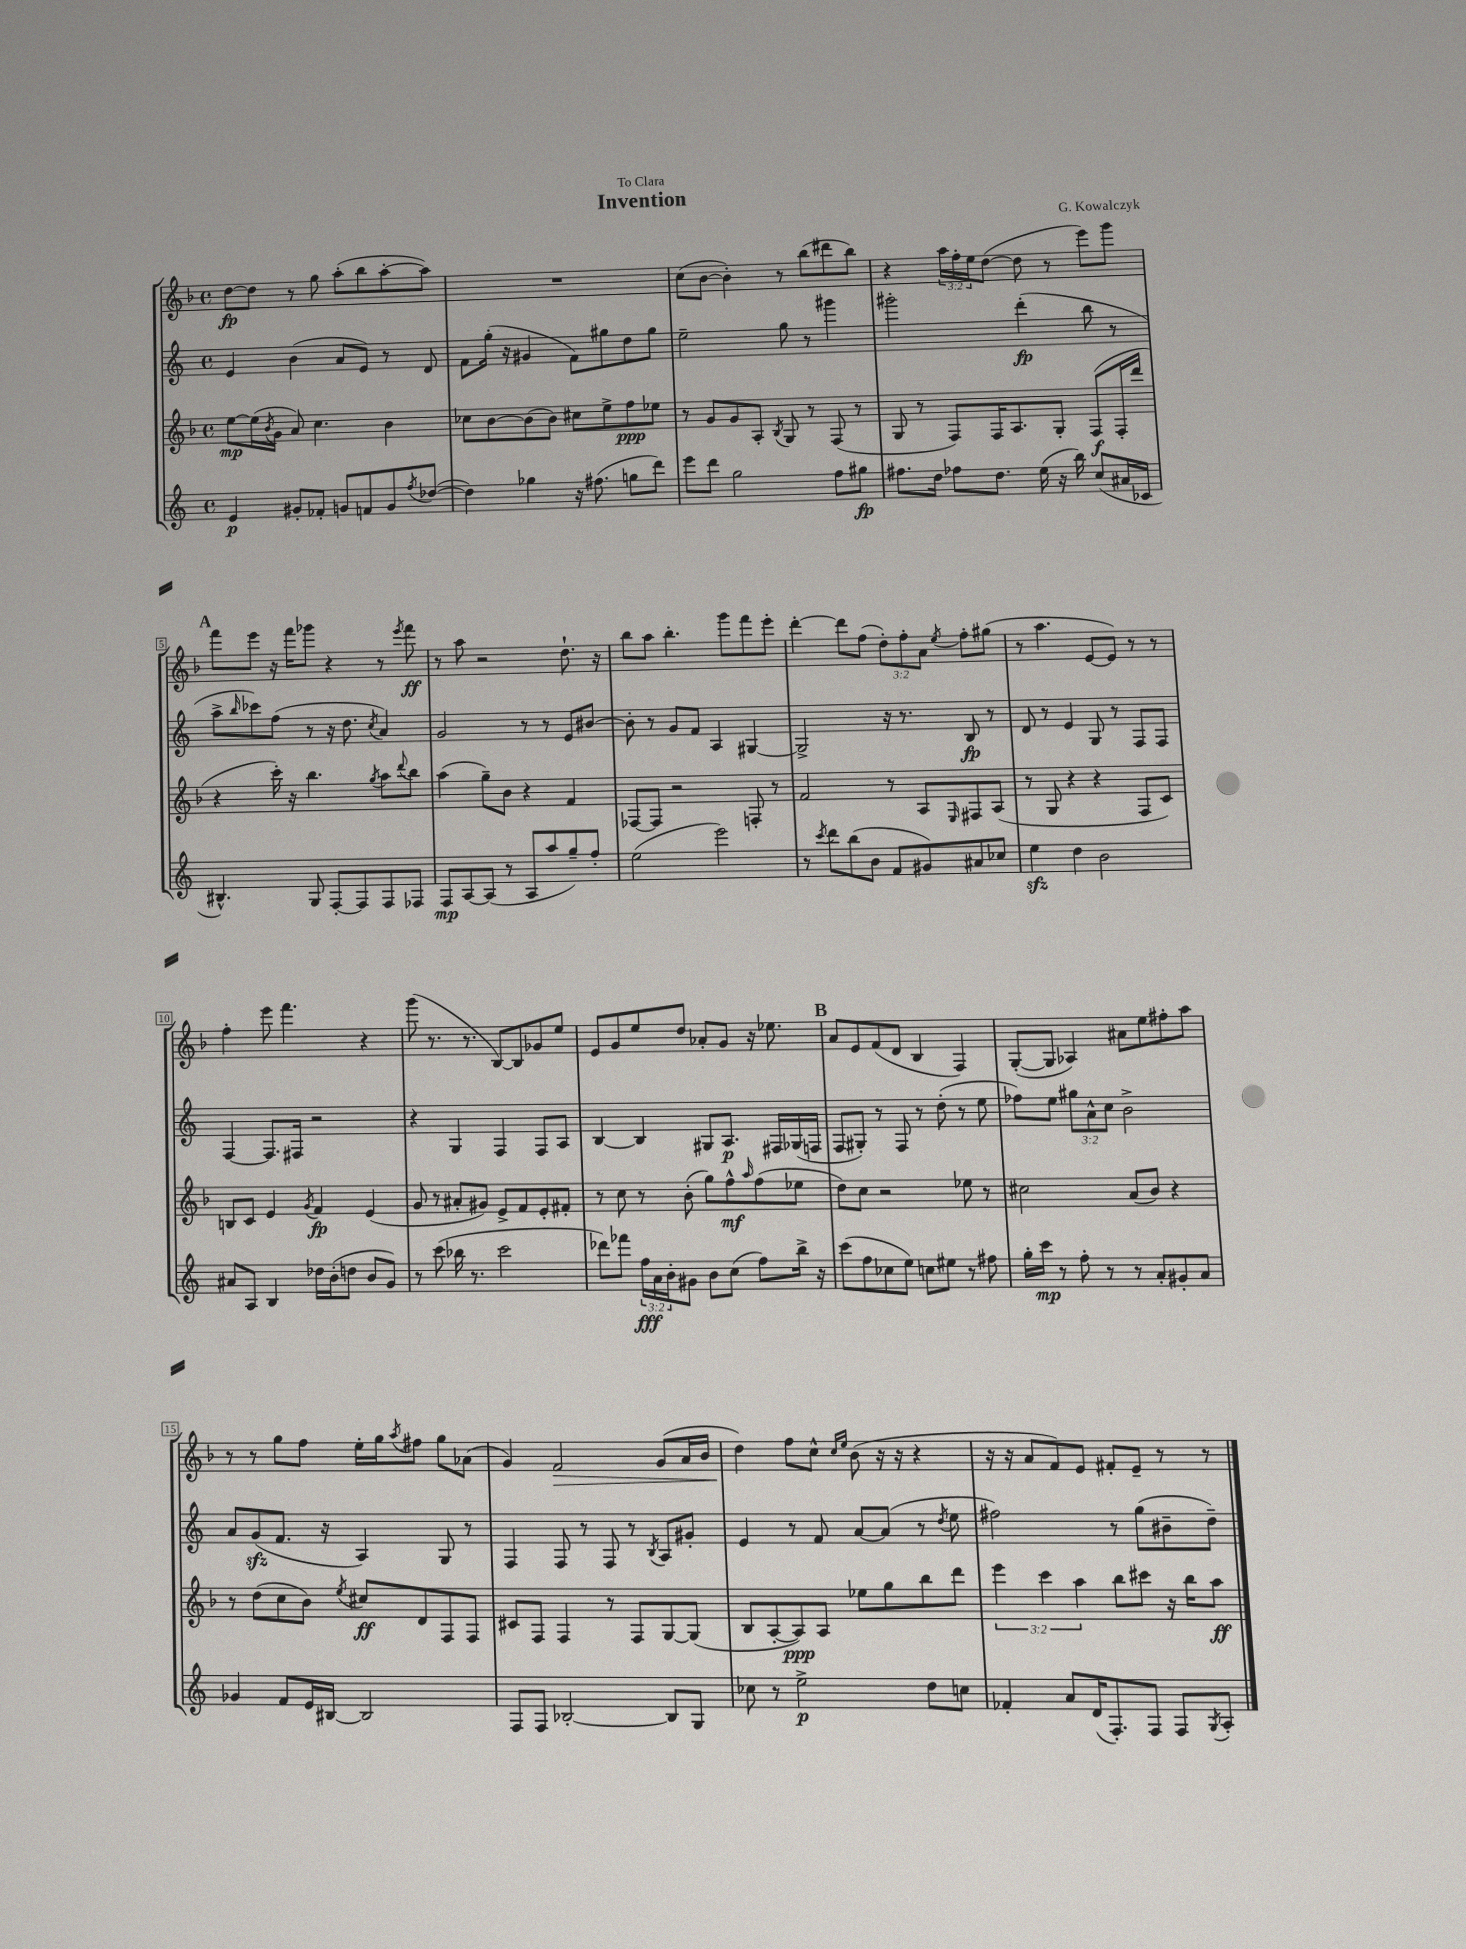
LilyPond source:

\header { title = "Invention" composer = "G. Kowalczyk" dedication = "To Clara" }
<<
\new StaffGroup <<
\new Staff = "s0" {
    \clef treble \key f \major \defaultTimeSignature \time 4/4 \override Staff.TupletNumber.text = #tuplet-number::calc-fraction-text
    d''8~\fp d''8 r8 g''8 a''8-.( bes''8 a''8~-. a''8) |
    R1 |
    c''8( bes'8~ bes'4-.) r8 bes''8( dis'''8 bes''8) |
    r4 \tuplet 3/2 { a''16 f''16-. e''16 } d''8~( d''8 r8 e'''8) g'''8 |
    \mark \markup { \bold "A" } f'''8 e'''8 r16 f'''16 ges'''8 r4 r8 \acciaccatura { e'''8 } f'''8\ff |
    r8 a''8 r2 d''8.-! r16 |
    bes''8 a''8 bes''4.-. g'''8 f'''8 e'''8-. |
    d'''4~-. d'''8 f''8( \tuplet 3/2 { d''8-.) f''8-. a'8 } \acciaccatura { e''8 } f''8-. gis''8( |
    r8 a''4. e'8~ e'8) r8 r8 |
    f''4-. e'''8 f'''4. r4 |
    g'''8( r8. r8. bes8~) bes8 ges'8 e''8 |
    e'8 g'8 e''8 d''8 aes'8-. g'8 r16 ees''8. |
    \mark \markup { \bold "B" } a'8 e'8 f'8( d'8 bes4 f4) |
    g8~-.( g8 aes4) ais'8 e''8 fis''8-. a''8 |
    r8 r8 g''8 f''8 e''16-. g''16 \acciaccatura { a''8 } fis''8 g''8 aes'8( |
    g'4) f'2\> g'8( a'16 bes'16 |
    d''4\!) f''8 c''8-^ \grace { c''16 e''16 } bes'8( r16 r16 r4 |
    r16 r16 a'8 f'8) e'8 fis'8-. e'8-- r8 r8 \bar "|." |
}
\new Staff = "s1" {
    \clef treble \key c \major \defaultTimeSignature \time 4/4 \override Staff.TupletNumber.text = #tuplet-number::calc-fraction-text
    e'4 b'4( a'8 e'8) r8 d'8 |
    f'8 g''16-.( r16 gis'4 f'8) gis''8 d''8 gis''8 |
    e''2-- g''8 r8 gis'''4 |
    gis'''2-. d'''4-.\fp( b''8 r8 |
    \mark \markup { \bold "A" } a''8-> \grace { b''16 } ces'''8) f''8( r8 r16 d''8. \acciaccatura { c''8 } a'4) |
    g'2 r8 r8 e'8 bis'8~ |
    bis'8-. r8 g'8 f'8 a4 gis4~ |
    gis2-> r16 r8. b8\fp r8 |
    d'8 r8 e'4 g8 r8 f8 f8 |
    f4~ f8. fis16 r2 |
    r4 g4 f4 f8 a8 |
    b4~ b4 gis8 a8.\p fis16 ges16( f16 |
    \mark \markup { \bold "B" } f8 gis8-.) r8 f8 r8 d''8-.( r8 e''8 |
    fes''8) e''8 \tuplet 3/2 { gis''8 a'8-^ c''8 } b'2-> |
    a'8 g'8\sfz( f'8. r16 a4) g8 r8 |
    f4 f8 r8 f8 r8 \acciaccatura { b8 } a8 gis'8-. |
    e'4 r8 f'8 a'8~ a'8( r8 \acciaccatura { d''8 } e''8 |
    fis''2) r8 g''8( bis'8-- d''8--) \bar "|." |
}
\new Staff = "s2" {
    \clef treble \key f \major \defaultTimeSignature \time 4/4 \override Staff.TupletNumber.text = #tuplet-number::calc-fraction-text
    e''8~\mp e''16( \acciaccatura { bes'8 } g'16 a'8) c''4. bes'4 |
    ces''8 bes'8~ bes'8( bes'8) cis''8 e''8-> f''8\ppp ees''8 |
    r8 g'8 g'8 a8-. \acciaccatura { bes8 } g8 r8 f8( r8 |
    g8 r8 f8) f16 a8. g8-. f8\f( f16-. d'''16 |
    \mark \markup { \bold "A" } r4 c'''16-.) r16 bes''4. \acciaccatura { g''8 } a''8 \appoggiatura { d'''8 } bes''8 |
    a''4( g''8--) bes'8 r4 f'4 |
    fes8~ fes8 r2 f8-. r8 |
    f'2 r8 a8 \grace { e16 } fis8 a8( |
    r8 g8 r4 r4 f8 c'8) |
    b8 c'8 e'4 \acciaccatura { g'8 } f'4\fp e'4( |
    g'8 r8 ais'8-. gis'8) e'8-> f'8 e'8-. fis'8-. |
    r8 c''8 r8 bes'8-.( g''8) f''8-^\mf \grace { a''16 } f''8( ees''8 |
    \mark \markup { \bold "B" } d''8) c''8 r2 ees''8 r8 |
    cis''2 a'8( bes'8) r4 |
    r8 d''8( c''8 bes'8) \acciaccatura { e''8 } cis''8\ff d'8 f8 f8 |
    cis'8 f8 f4 r8 f8 g8~ g8( |
    bes8 a8~-. a8\ppp) a8 ees''8 g''8 bes''8 d'''8 |
    \tuplet 3/2 { e'''4 c'''4 a''4 } bes''8 cis'''8 r16 bes''16 a''8\ff \bar "|." |
}
\new Staff = "s3" {
    \clef treble \key c \major \defaultTimeSignature \time 4/4 \override Staff.TupletNumber.text = #tuplet-number::calc-fraction-text
    e'4\p gis'8-. fes'8-. g'8 f'8 g'8 \acciaccatura { f''8 } des''8~( |
    des''4) ges''4 r16 fis''8.( g''8 d'''8) |
    e'''8 d'''8 g''2 f''8 gis''8\fp |
    fis''8. d''16 fes''8 d''8. e''16( r16 b''16) c''8( ais'16 ces'16 |
    \mark \markup { \bold "A" } bis4.-^) g8 f8~-. f8 f8 fes8 |
    f8\mp a8~ a8( r8 a8 a''8 g''8--) f''8-. |
    e''2( e'''2) |
    r8 \acciaccatura { c'''8 } d'''8 b''8( b'8 f'8 gis'8) ais'8 ces''8 |
    e''4\sfz d''4 b'2 |
    ais'8 a8 b4 des''16 b'16-.( d''8 b'8 g'8) |
    r8 c'''8( bes''16 r8. c'''2 |
    des'''8) fes'''8 \tuplet 3/2 { f''16\fff a'16 b'16-. } gis'8 b'8 c''8( f''8) b''16-> r16 |
    \mark \markup { \bold "B" } c'''8( f''8 ces''8 e''8) c''8 eis''8 r8 fis''8 |
    g''16-. c'''16\mp r8 f''8-. r8 r8 a'8-. gis'8-. a'8 |
    ges'4 f'8 e'16 bis16~ bis2 |
    f8 f8 bes2~-. bes8 g8 |
    ces''8 r8 e''2->\p d''8 c''8 |
    fes'4-. a'8 d'16( f8.-.) f8 f8 \acciaccatura { g8 } a8-. \bar "|." |
}
>>
>>
\layout { \context { \Score \override BarNumber.stencil = #(make-stencil-boxer 0.1 0.3 ly:text-interface::print) } }
